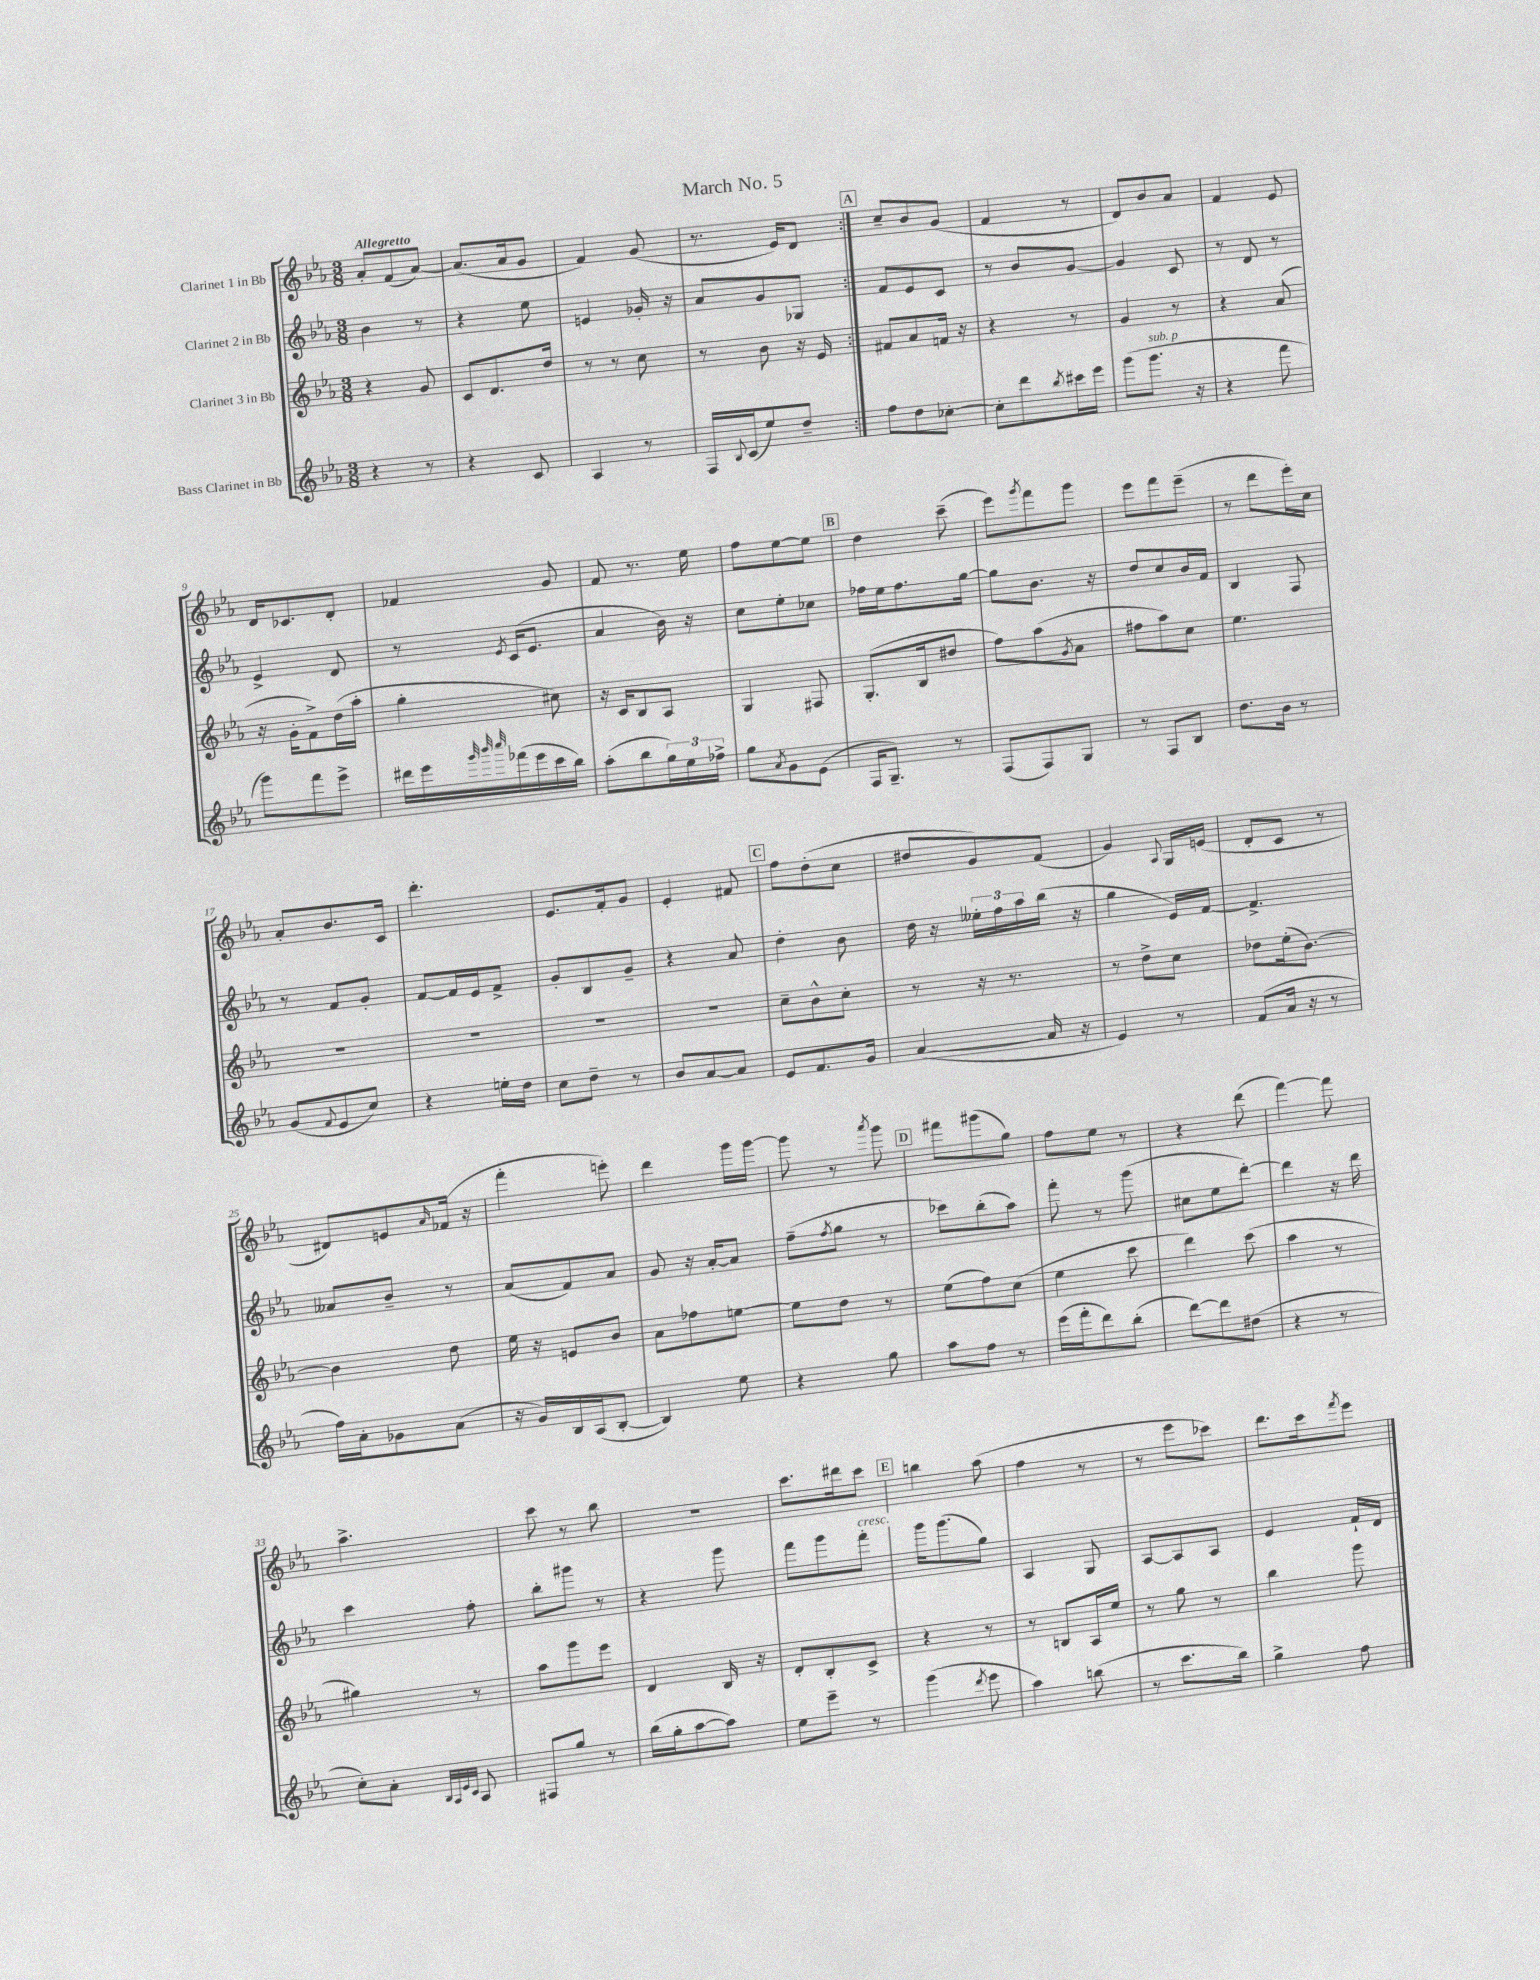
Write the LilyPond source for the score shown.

\header { title = "March No. 5" }
<<
\new StaffGroup <<
\new Staff = "s0" \with { instrumentName = "Clarinet 1 in Bb" } {
    \clef treble \key ees \major \numericTimeSignature \time 3/8 \tempo "Allegretto"
    \repeat volta 2 { aes'8-. f'8( aes'8~) |
    aes'8.( aes'16 g'8 |
    f'4) g'8( |
    r8. ees'16) d'8 | }
    \mark \markup { \box "A" } c''8-- bes'8 g'8( |
    f'4 r8 |
    d'8) bes'8 aes'8 |
    f'4 ees'8 |
    d'16 ces'8. d'8-. |
    fes'4 g'8 |
    f'8 r8. ees''16 |
    f''8 ees''8~ ees''8 |
    \mark \markup { \box "B" } d''4 c'''8--( |
    ees'''8) \acciaccatura { g'''8 } f'''8 g'''8 |
    ees'''8 f'''8 ees'''8--( |
    r8 d'''8 ees'''16-.) c''16 |
    aes'8-. bes'8. c'16 |
    d'''4.-. |
    ees'8. f'16-. g'8 |
    ees'4-. fis'8 |
    \mark \markup { \box "C" } f''8 d''8-.( c''8 |
    dis''8 g'8) f'8( |
    g'4) \appoggiatura { aes8 } g16 e'16( |
    d'8-. c'8 r8 |
    dis'8) e'8 \grace { aes'16 } fes'16( r16 |
    f'''4-. e'''8-.) |
    d'''4 g'''16 g'''16~ |
    g'''8 r8 \acciaccatura { aes'''8 } g'''8 |
    \mark \markup { \box "D" } fis'''8 gis'''8( g''8) |
    f''8 ees''8 r8 |
    r4 d'''8( |
    f'''4~) f'''8 |
    aes''4.-> |
    c'''8 r8 bes''8 |
    R4. |
    c'''8. dis'''16 c'''8 |
    \mark \markup { \box "E" } b''4 aes''8( |
    f''4 r8 |
    r8 ees'''8 ces'''8) |
    d'''8. c'''16 \acciaccatura { f'''8 } ees'''8 \bar "|." |
}
\new Staff = "s1" \with { instrumentName = "Clarinet 2 in Bb" } {
    \clef treble \key ees \major \numericTimeSignature \time 3/8
    \repeat volta 2 { bes'4 r8 |
    r4 ees''8 |
    e'4 ges'16-. r16 |
    aes'8 g'8 ges8 | }
    \mark \markup { \box "A" } f'8 ees'8 c'8 |
    r8 bes'8 g'8~ |
    g'4 c'8 |
    r8 d'8 r8 |
    ees'4-> d'8 |
    r8 \acciaccatura { ees'8 } c'16( ees'8. |
    aes'4 bes'16) r16 |
    c''8 ees''8-. ces''8 |
    \mark \markup { \box "B" } fes''16 ees''16 fes''8. g''16~ |
    g''8 bes'8. r16 |
    d''8 c''8 bes'16 f'16 |
    bes4 f8 |
    r8 f'8 g'8-. |
    f'8~ f'16 ees'16 f'8-> |
    g'8-. bes8 g'8-- |
    r4 aes'8 |
    \mark \markup { \box "C" } d''4-. bes'8 |
    d''16 r16 \tuplet 3/2 { eeses''16-. f''16 aes''16 } bes''16( r16 |
    g''4 ees'16) f'16~ |
    f'4.-> |
    aeses'8 bes'8-- r8 |
    aes'8( f'8) aes'8 |
    g'8 r16 aes'16~-. aes'8 |
    f''8--( \acciaccatura { f''8 } g''8 r8 |
    \mark \markup { \box "D" } ces'''8) bes''8-.( aes''8) |
    f'''8-. r8 g'''8( |
    cis''8 ees''8 d'''8~-.) |
    d'''4 r16 d'''16 |
    c'''4 f''8-. |
    bes''8-. gis'''8 r8 |
    r4 g'''8 |
    f'''8 g'''8 f'''8-.^\markup { \italic "cresc." } |
    \mark \markup { \box "E" } g'''16 g'''8.( g''8) |
    aes4 g8 |
    aes8~ aes8 aes8 |
    ees'4 f'16-! d'16 \bar "|." |
}
\new Staff = "s2" \with { instrumentName = "Clarinet 3 in Bb" } {
    \clef treble \key ees \major \numericTimeSignature \time 3/8
    \repeat volta 2 { r4 g'8 |
    c'8 d'8. d''16 |
    r8 r8 c''8 |
    r8 bes'8 r16 ees'16 | }
    \mark \markup { \box "A" } fis'8 aes'8 f'16 r16 |
    r4 r8 |
    g'4 r8 |
    r4 aes'8( |
    r16 g'16-. f'8->) d''16( aes''16-. |
    g''4-. cis''8) |
    r16 c'16 bes8 aes8 |
    g4 fis8 |
    \mark \markup { \box "B" } g8.-.( bes16 dis''8 |
    f''8) aes''8( \acciaccatura { g'8 } aes'8 |
    fis''8 aes''8) c''8 |
    ees''4. |
    R4. |
    R4. |
    R4. |
    R4. |
    \mark \markup { \box "C" } c''8-- bes'8-^ c''8-. |
    r8 r16 r8. |
    r8 d''8-> c''8 |
    des''8 ees''16-.( bes'8.~) |
    bes'4 d''8 |
    ees''16 r16 e'8 bes'8 |
    aes'8 fes''8 e''8~ |
    e''8 d''8 r8 |
    \mark \markup { \box "D" } ees''8( f''8) c''8( |
    ees''4 c'''8 |
    d'''4) c'''8( |
    aes''4 r8 |
    gis''4) r8 |
    aes''8 g'''8 ees'''8 |
    d'4 bes16 r16 |
    d'8-. bes8-. c'8-> |
    \mark \markup { \box "E" } r4 r8 |
    r8 b8 aes16 ees''16 |
    r8 g''8 r8 |
    bes''4 g'''8 \bar "|." |
}
\new Staff = "s3" \with { instrumentName = "Bass Clarinet in Bb" } {
    \clef treble \key ees \major \numericTimeSignature \time 3/8
    \repeat volta 2 { r4 r8 |
    r4 c'8 |
    aes4 r8 |
    f16 \appoggiatura { bes8 } c'16( ees''8) d''8-- | }
    \mark \markup { \box "A" } f''8 d''8 ces''8~-. |
    ces''8-. d'''8 \acciaccatura { bes''8 } cis'''16 ees'''16 |
    g'''8( g'''8.^\markup { \italic "sub. p" } r16 |
    r4 f'''8 |
    g'''8) f'''8 ees'''8-> |
    dis'''16 ees'''16 \grace { g'''32 bes'''32 c''''32 } fes'''16( ees'''16 c'''16 bes''16) |
    aes''8-.( bes''8 \tuplet 3/2 { g''16) ees''16 fes''16-> } |
    g''8 \acciaccatura { aes'8 } g'8 ees'8( |
    \mark \markup { \box "B" } f16 g8.--) r8 |
    f8( f8) g8 |
    r8 f8 bes8 |
    d''8. bes'16 r8 |
    g'8( \appoggiatura { f'8 } ees'8 c''8) |
    r4 e''16-. d''16 |
    c''8 d''8-- r8 |
    bes'8 aes'8~ aes'8 |
    \mark \markup { \box "C" } ees'8 f'8. g'16 |
    aes'4~( aes'16 r16 |
    ees'4) r8 |
    f'8( aes'16 r16 r8 |
    f''16) aes'16-. ges'8 aes'8( |
    r16 g'16) bes16 aes16( bes8~-. |
    bes4) ees''8 |
    r4 g''8 |
    \mark \markup { \box "D" } aes''8 f''8 r8 |
    ees'''16( f'''16-. d'''8) bes''8-.( |
    d'''8~) d'''8 dis''8( |
    r4 r8 |
    c''8-.) aes'8-. \grace { bes32 aes32 ees'32 c'32 } aes8 |
    fis8 g''8 r8 |
    bes''16( g''16-. aes''8~ aes''8) |
    ees''8 ees'''8-- r8 |
    \mark \markup { \box "E" } g'''4( \acciaccatura { d'''8 } ees'''8 |
    aes''4) b''8( |
    r8 c'''8. bes''16) |
    g''4-> f''8 \bar "|." |
}
>>
>>
